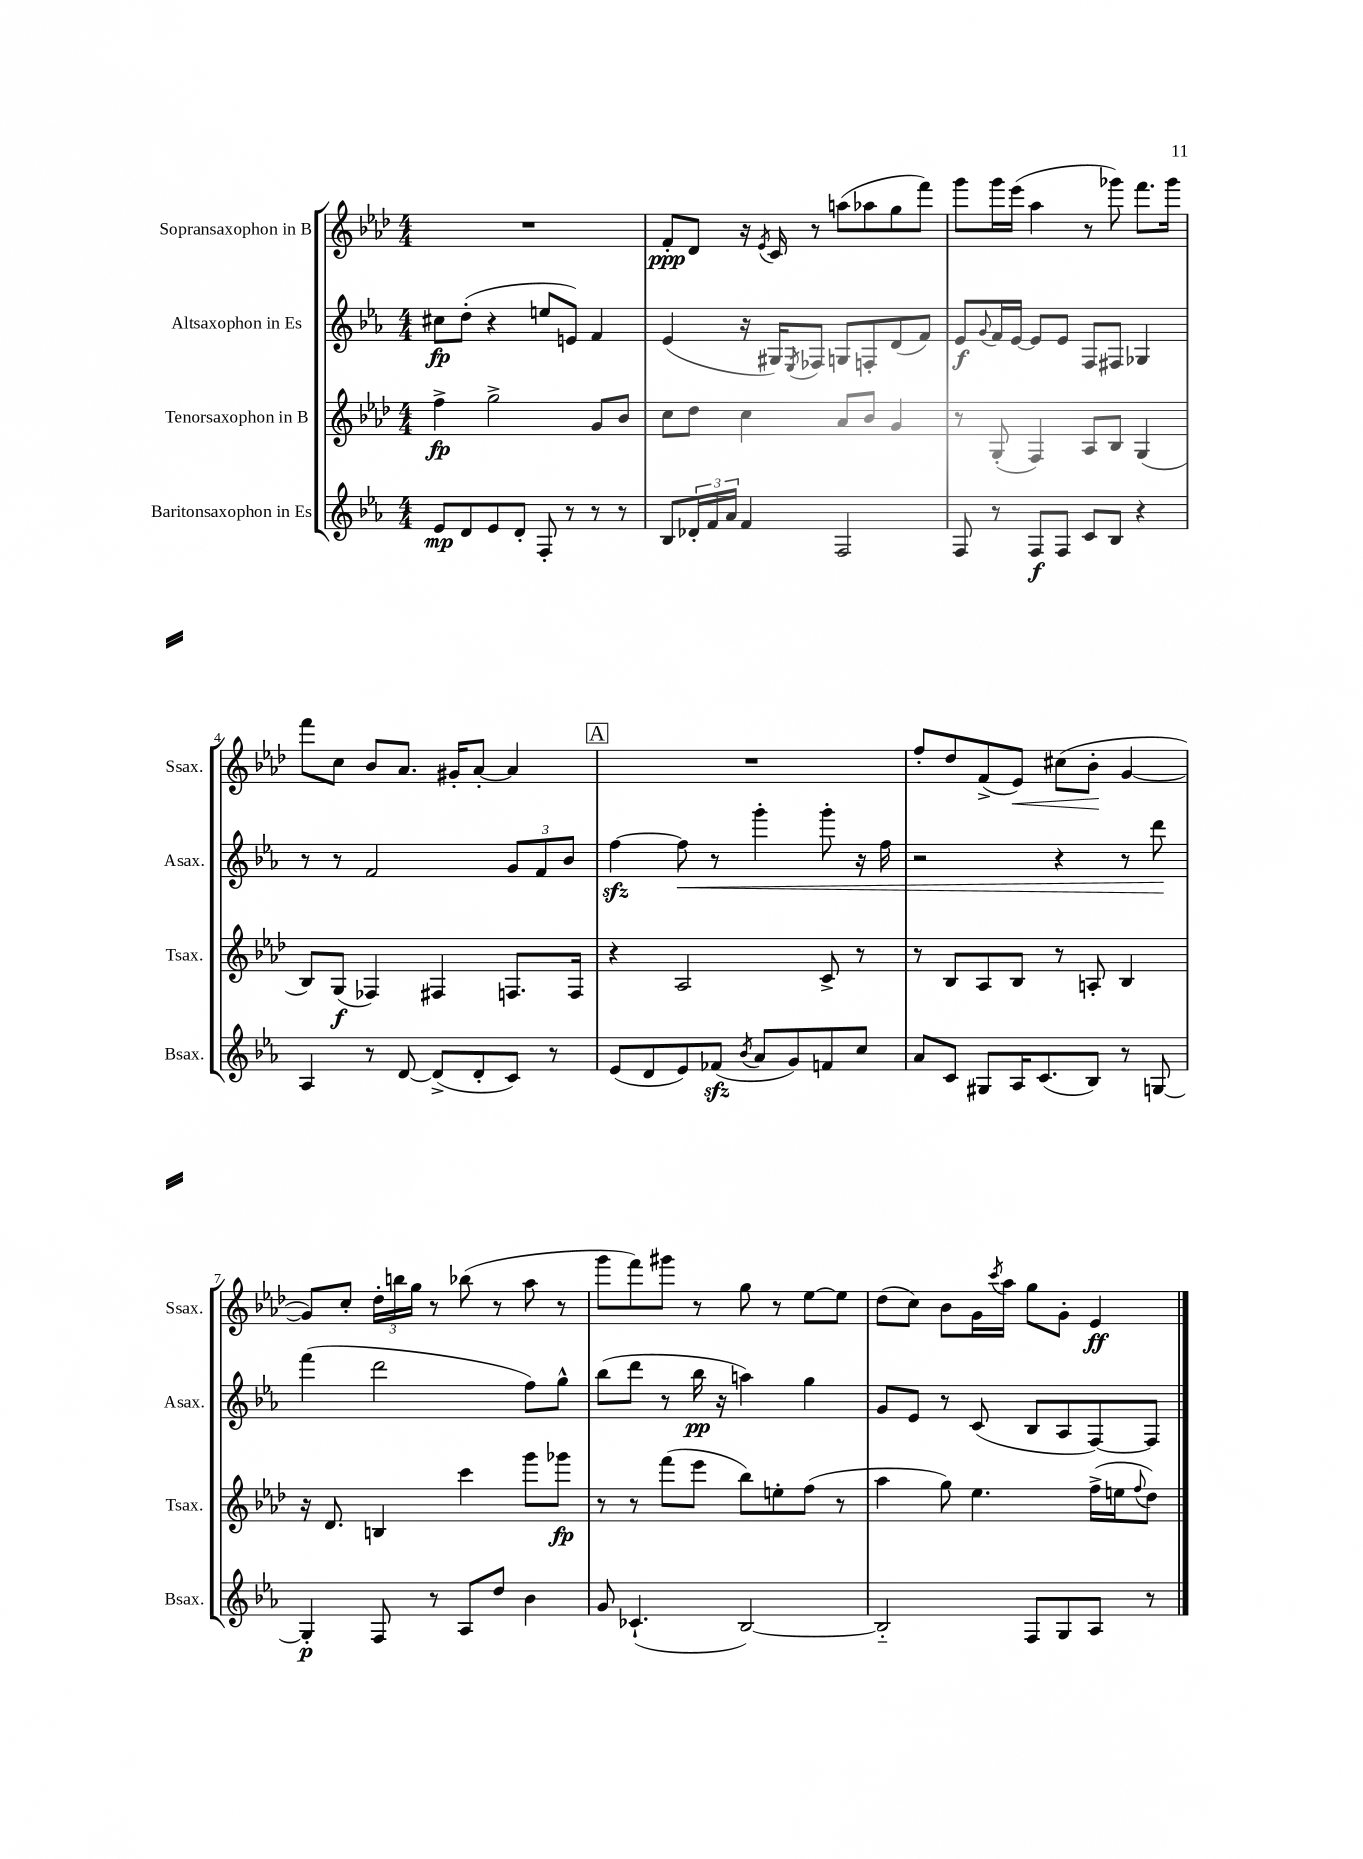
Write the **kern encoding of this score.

**kern	**dynam	**kern	**dynam	**kern	**dynam	**kern	**dynam
*part4	*part4	*part3	*part3	*part2	*part2	*part1	*part1
*staff4	*staff4	*staff3	*staff3	*staff2	*staff2	*staff1	*staff1
*I"Baritonsaxophon in Es	*	*I"Tenorsaxophon in B	*	*I"Altsaxophon in Es	*	*I"Sopransaxophon in B	*
*I'Bsax.	*	*I'Tsax.	*	*I'Asax.	*	*I'Ssax.	*
*clefG2	*	*clefG2	*	*clefG2	*	*clefG2	*
*k[b-e-a-]	*	*k[b-e-a-d-]	*	*k[b-e-a-]	*	*k[b-e-a-d-]	*
*M4/4	*	*M4/4	*	*M4/4	*	*M4/4	*
=1	=1	=1	=1	=1	=1	=1	=1
8e-/L	mp	4ff^\	fp	8cc#X\L	fp	1r	.
8d/	.	.	.	(8dd'\J	.	.	.
8e-/	.	2gg^\	.	4r	.	.	.
8d'/J	.	.	.	.	.	.	.
8F'/	.	.	.	8een/L	.	.	.
8r	.	.	.	8en/J)	.	.	.
8r	.	8g/L	.	4f/	.	.	.
8r	.	8b-/J	.	.	.	.	.
=2	=2	=2	=2	=2	=2	=2	=2
8B-/L	.	8cc\L	.	(4e-/	.	8f'/L	ppp
24d-X'/L	.	8dd-\J	.	.	.	8d-/J	.
24f/	.	.	.	.	.	.	.
24a-/JJ	.	.	.	.	.	.	.
4f/	.	4cc\	.	16r	.	16r	.
.	.	.	.	.	.	8qe-/	.
.	.	.	.	16G#X/KL)	.	16c/	.
.	.	.	.	8qE-/	.	.	.
.	.	.	.	8F-X/J	.	8r	.
2F/	.	8a-/L	.	8Gn/L	.	(8aan\L	.
.	.	8b-/J	.	8Fn'/	.	8aa-X\	.
.	.	4g/	.	(8d/	.	8gg\	.
.	.	.	.	8f/J)	.	8fff\J)	.
=3	=3	=3	=3	=3	=3	=3	=3
8F/	.	8r	.	8e-/L	f	8ggg\L	.
.	.	.	.	8qqg/	.	.	.
8r	.	(8G'/	.	16f/L	.	16ggg\L	.
.	.	.	.	[16e-/JJ	.	(16eee-\JJ	.
8F/L	f	4F/)	.	8e-/L]	.	4aa-\	.
8F/J	.	.	.	8e-/J	.	.	.
8c/L	.	8A-/L	.	8F/L	.	8r	.
8B-/J	.	8B-/J	.	8F#X/J	.	8ggg-X\)	.
4r	.	(4G/	.	4G-X/	.	8.fff\L	.
.	.	.	.	.	.	16ggg-\Jk	.
!!LO:LB:g=z
=4	=4	=4	=4	=4	=4	=4	=4
4A-/	.	8B-/L)	.	8r	.	8fff\L	.
.	.	(8G/J	f	8r	.	8cc\J	.
8r	.	4F-X/)	.	2f/	.	8b-/L	.
[8d/	.	.	.	.	.	8.a-/J	.
(8d^/L]	.	4F#X/	.	.	.	.	.
.	.	.	.	.	.	16g#X'/KL	.
8d'/	.	.	.	.	.	[8a-'/J	.
8c/J)	.	8.Fn/L	.	12g/L	.	4a-/]	.
.	.	.	.	12f/	.	.	.
8r	.	.	.	.	.	.	.
.	.	.	.	12b-/J	.	.	.
.	.	16F/Jk	.	.	.	.	.
!!LO:REH:place=s1:t=A
=5	=5	=5	=5	=5	=5	=5	=5
(8e-/L	.	4r	.	[4ffzz\	.	1r	.
8d/	.	.	.	.	.	.	.
!	!	!	!	!	!LO:HP:b	!	!
8e-/)	.	2A-/	.	8ff\]	<	.	.
(8f-Xzz/J	.	.	.	8r	.	.	.
8qb-/	.	.	.	.	.	.	.
8a-/L	.	.	.	4ggg'\	.	.	.
8g/)	.	.	.	.	.	.	.
8fn/	.	8c^/	.	8ggg'\	.	.	.
8cc/J	.	8r	.	16r	.	.	.
.	.	.	.	16ff\	.	.	.
=6	=6	=6	=6	=6	=6	=6	=6
8a-/L	.	8r	.	2r	.	8ff'/L	.
8c/J	.	8B-/L	.	.	.	8dd-/	.
8G#X/L	.	8A-/	.	.	.	(8f^/	.
!	!	!	!	!	!	!	!LO:HP:b
16A-/K	.	8B-/J	.	.	.	8e-/J)	<
(8.c/	.	.	.	.	.	.	.
.	.	8r	.	4r	.	(8cc#X\L	.
8B-/J)	.	8An'/	.	.	.	8b-'\J	.
8r	.	4B-/	.	8r	.	[4g/	[
[8Gn/	.	.	.	8ddd\	.	.	.
.	.	.	.	.	[	.	.
!!LO:LB:g=z
=7	=7	=7	=7	=7	=7	=7	=7
4G'/]	p	16r	.	(4fff\	.	8g/L])	.
.	.	8.d-/	.	.	.	.	.
.	.	.	.	.	.	8cc'/J	.
8F/	.	4Bn/	.	2ddd\	.	24dd-'\LL	.
.	.	.	.	.	.	24bbn\	.
.	.	.	.	.	.	24gg\JJ	.
8r	.	.	.	.	.	8r	.
8A-/L	.	4ccc\	.	.	.	(8bb-X\	.
8dd/J	.	.	.	.	.	8r	.
4b-\	.	8ggg\L	.	8ff\L)	.	8aa-\	.
.	.	8ggg-X\J	fp	8gg^^\J	.	8r	.
=8	=8	=8	=8	=8	=8	=8	=8
8g/	.	8r	.	(8bb-\L	.	8ggg\L	.
(4.c-X`/	.	8r	.	8ddd\J	.	8fff\)	.
.	.	(8fff\L	.	8r	.	8ggg#X\J	.
.	.	8eee-\J	.	16bb-\	pp	8r	.
.	.	.	.	16r	.	.	.
[2B-/)	.	8bb-\L)	.	4aan\)	.	8gg\	.
.	.	8een'\	.	.	.	8r	.
.	.	(8ff\J	.	4gg\	.	[8ee-\L	.
.	.	8r	.	.	.	8ee-\J]	.
=9	=9	=9	=9	=9	=9	=9	=9
2B-/]	.	4aa-\	.	8g/L	.	(8dd-\L	.
.	.	.	.	8e-/J	.	8cc\J)	.
.	.	8gg\)	.	8r	.	8b-\L	.
.	.	4.ee-\	.	(8c/	.	16g\L	.
.	.	.	.	.	.	8qccc/	.
.	.	.	.	.	.	16aa-\JJ	.
8F/L	.	.	.	8B-/L	.	8gg\L	.
8G/	.	.	.	8A-/	.	8g'\J	.
8A-/J	.	(16ff^\LL	.	[8F/)	.	4e-/	ff
.	.	16een\J	.	.	.	.	.
.	.	8qqff/	.	.	.	.	.
8r	.	8dd-\J)	.	8F/J]	.	.	.
==	==	==	==	==	==	==	==
*-	*-	*-	*-	*-	*-	*-	*-
